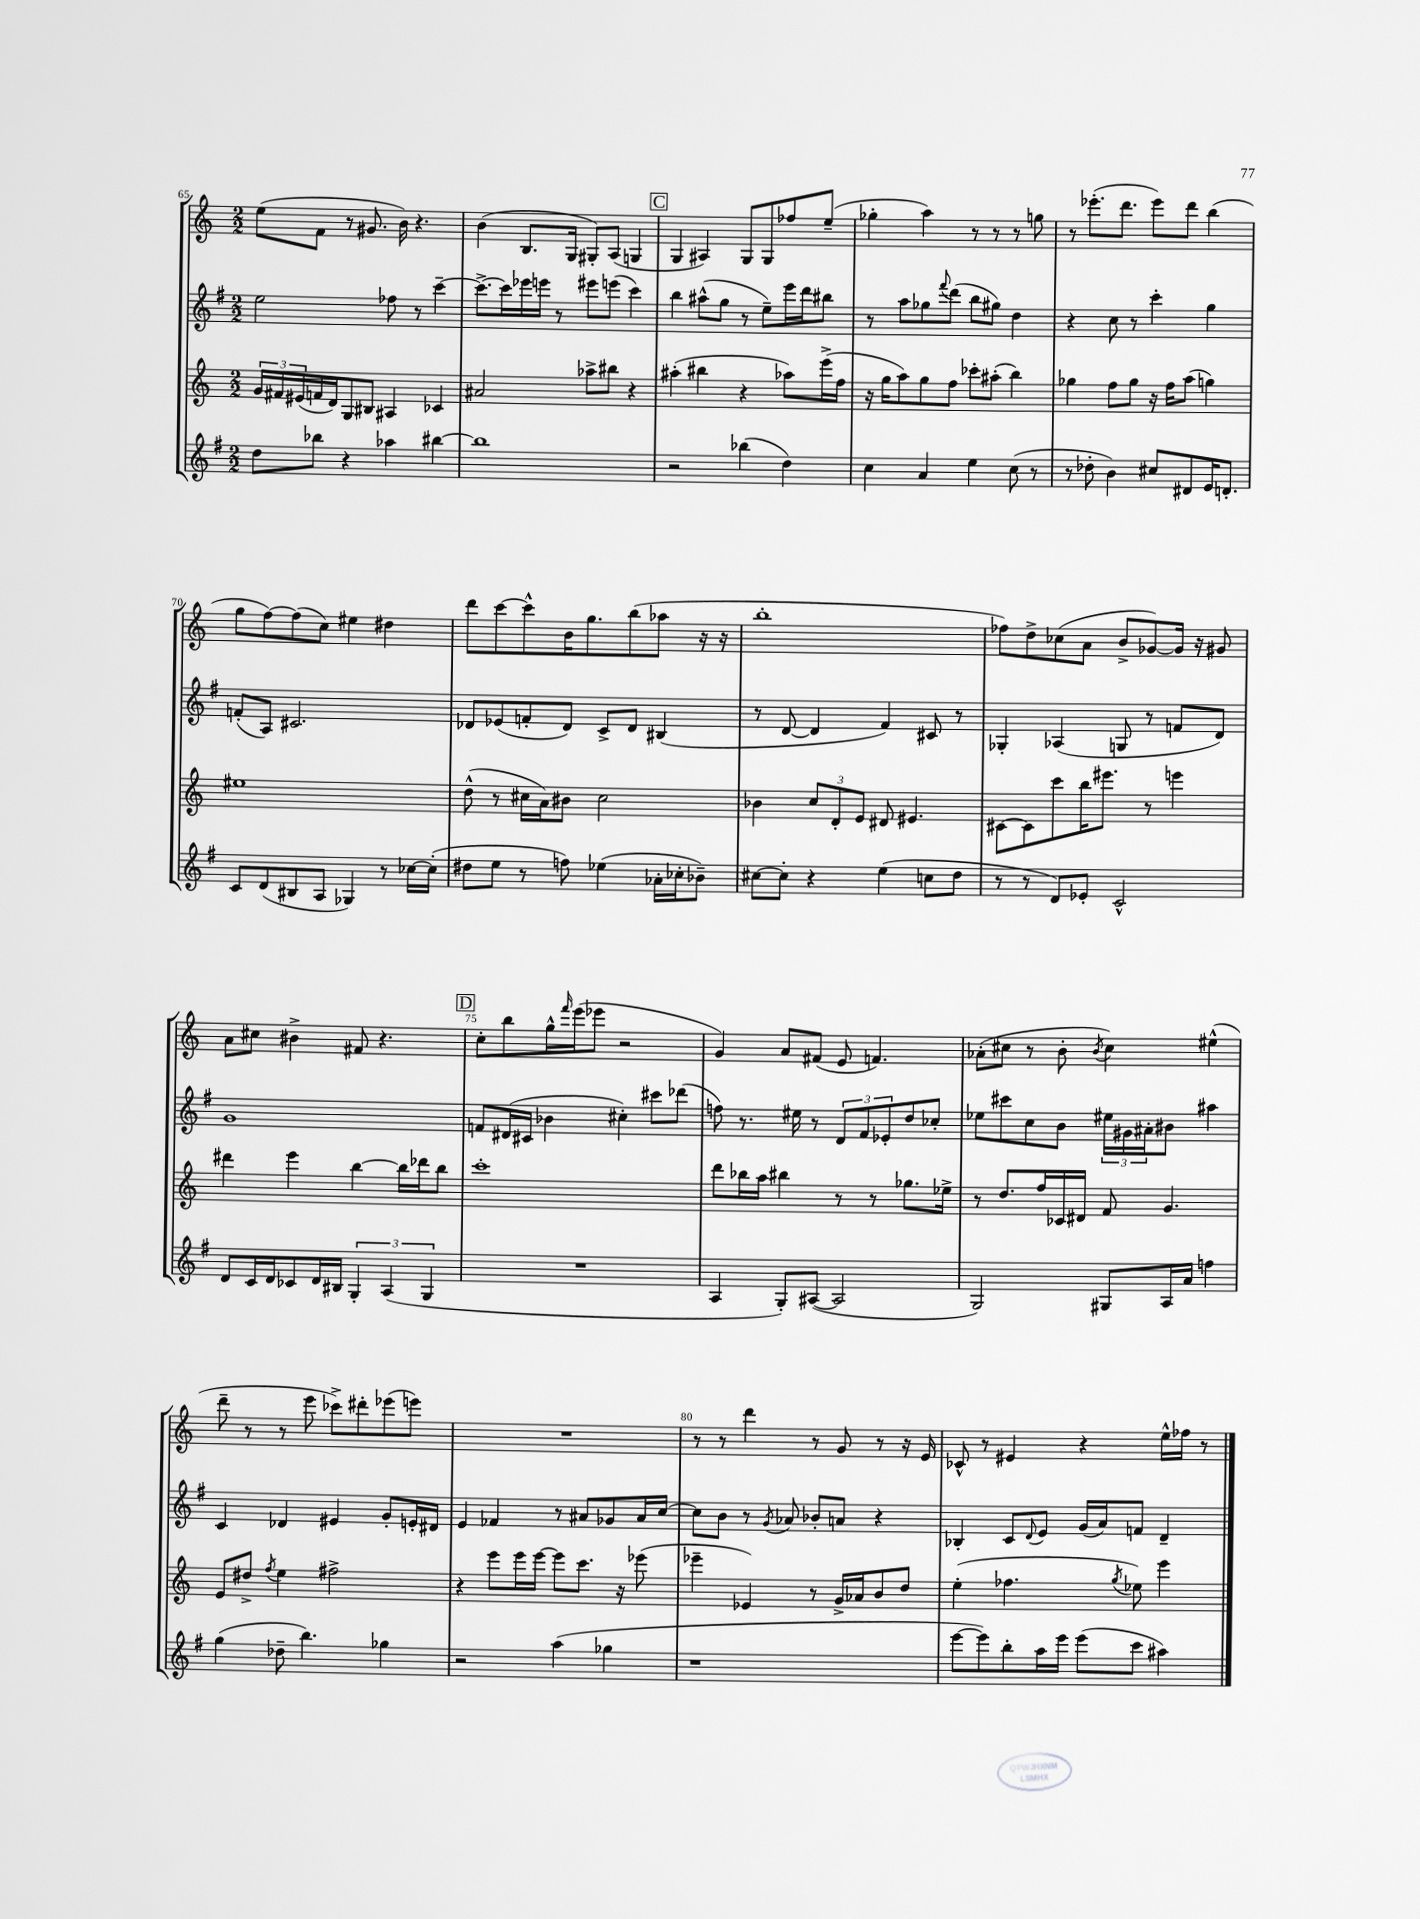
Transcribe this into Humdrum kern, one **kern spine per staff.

**kern	**kern	**kern	**kern
*staff4	*staff3	*staff2	*staff1
*clefG2	*clefG2	*clefG2	*clefG2
*k[f#]	*k[]	*k[f#]	*k[]
*M2/2	*M2/2	*M2/2	*M2/2
8dd	24g	2ee	(8ee
.	24f#	.	.
.	(24e#	.	.
8bb-	16f	.	8f
.	16d)	.	.
4r	8G	.	8r
.	8B#	.	8.g#
4aa-	4A#	8ff-	.
.	.	.	16b)
.	.	8r	4.r
[4bb#	4c-	[4ccc~	.
=	=	=	=
1bb#]	2a#	8.ccc^_	(4b
.	.	16ccc]	.
.	.	16eee-	8.B
.	.	16eee	.
.	.	8r	.
.	.	.	16G
.	8aa-^	8eee#	8G#')
.	8bb#	(8eee	(8A
.	4r	4ccc)	4G
=	=	=	=
2r	(4aa#'	4bb	4G
.	4bb#	(8aa#^^	4A#)
.	.	8gg	.
(4bb-	4r	8r	8G
.	.	8ee~)	8G
4dd)	8aa-)	16eee	8ff-
.	.	16ddd	.
.	(16eee^	8bb#	(8ee~
.	16ff	.	.
=	=	=	=
4cc	16r	8r	4gg-'
.	16gg	.	.
.	8aa)	8aa	.
4a	8gg	8gg-	4aa)
.	.	8qqfff#	.
.	8ff	(8ddd	.
4ee	8ccc-'	8bb	8r
.	(8aa#'	8gg#)	8r
(8cc	4bb)	4dd	8r
8r	.	.	8gg
=	=	=	=
8r	4gg-	4r	8r
8dd-'	.	.	(8.eee-'
4b)	8ff	8cc	.
.	.	.	8.ddd
.	8gg-	8r	.
8cc#	16r	4ccc'	8eee-)
.	16ff	.	.
8d#	(8aa	.	8ddd
16e	4gg)	4gg	(4bb
8.d'	.	.	.
=	=	=	=
8c	1ee#	(8f'	8gg
(8d	.	8A)	[8ff)
8B#	.	2.c#	(8ff]
8A	.	.	8cc)
4G-)	.	.	4ee#
8r	.	.	4dd#
[16cc-	.	.	.
(16cc-']	.	.	.
=	=	=	=
8dd#	(8dd^^	8d-	8ddd
8ee	8r	(8e-	[8ccc
8r	16cc#	8f'	8ccc^^]
.	16a)	.	.
8ff)	8b#	8d-)	16b
.	.	.	8.gg
(4ee-	2cc#	8c^	.
.	.	8d-	(8bb
16a-'	.	(4B#	8aa-
16cc-'	.	.	.
8b-~)	.	.	16r
.	.	.	16r
=	=	=	=
[8cc#	4b-	8r	1bb'
8cc#']	.	[8d	.
4r	12cc	4d]	.
.	12d'	.	.
.	12e	.	.
(4ee	8d#	4f#)	.
.	4.e#	.	.
8cc	.	8c#	.
8dd	.	8r	.
=	=	=	=
8r	[8c#	4G-'	8ff-)
8r	8c#]	.	8dd^
8d)	8ccc	(4A-	(8cc-
8e-'	16bb	.	8a
.	8.eee#	.	.
2c^^	.	8G	8b^
.	8r	8r	[8g-)
.	4eee	8f	16g-]
.	.	.	16r
.	.	8d)	8g#
=	=	=	=
8d	4ddd#	1g	8a
16c	.	.	8cc#
16d	.	.	.
8c-	4eee	.	4b#^
16d	.	.	.
16B#	.	.	.
6G'	[4bb	.	8f#
.	.	.	4.r
(6A	.	.	.
.	16bb]	.	.
.	16ddd-	.	.
6G	.	.	.
.	8bb	.	.
=	=	=	=
1r	1ccc'	8f	8cc'
.	.	(16d#	8bb
.	.	16c#	.
.	.	4b-	16gg^^
.	.	.	16qqfff
.	.	.	(16eee
.	.	.	8eee-
.	.	4cc#')	2r
.	.	8ccc#	.
.	.	(8ddd-	.
=	=	=	=
4A	8ddd	8ff)	4g)
.	16bb-	8.r	.
.	16aa	.	.
8G')	4bb#	.	8a
.	.	16ee#	.
([8A#	.	8r	(8f#
2A#]	8r	12d	8e
.	.	12f#	.
.	8r	.	4.f)
.	.	12e-'	.
.	8.gg-	8dd	.
.	.	8cc-'	.
.	16ee-^	.	.
=	=	=	=
2G)	8r	8ee-	(8a-'
.	8.dd	8ccc#	8cc#
.	.	8cc	8r
.	16ff	.	.
.	16c-	8b	8b'
.	16d#	.	.
.	.	.	8qb
8G#	8f	24ee#	4cc#)
.	.	24g#	.
.	.	24a#'	.
16A	4.g	8b#	.
16a	.	.	.
4ff	.	4aa#	(4ee#^^
=	=	=	=
(4gg	8e	4c	8ddd~
.	8dd#^	.	8r
.	8qff	.	.
8dd-~	4ee	4d-	8r
4.bb)	.	.	8eee
.	2ff#^	4e#	8ccc-^)
.	.	.	8ddd#'
4gg-	.	8g'	(8eee-
.	.	16e'	8eee)
.	.	16d#	.
=	=	=	=
2r	4r	4e	1r
.	8eee	4f-	.
.	16eee	.	.
.	[16eee	.	.
(4aa	8eee]	8r	.
.	8.ccc	8a#	.
4gg-	.	8g-	.
.	16r	.	.
.	(8eee-	16a#	.
.	.	[16cc	.
=	=	=	=
1r	4eee-~	8cc]	8r
.	.	8b	8r
.	4e-)	8r	4ddd
.	.	8qg	.
.	.	8a-	.
.	8r	8b-'	8r
.	16g^	8a	8g
.	16a-	.	.
.	8b	4r	8r
.	8dd	.	16r
.	.	.	16e
=	=	=	=
[8eee	(4ee'	4B-'	8c-^^
8eee])	.	.	8r
8bb'	4.ff-	8c	4e#
.	.	8qqd	.
16aa	.	8e	.
16eee	.	.	.
(8eee	.	(16g	4r
.	.	16a)	.
.	8qgg	.	.
8ccc	8ee-)	8f	.
4aa#)	4eee	4d~	16ee^^
.	.	.	16ff-
.	.	.	8r
==	==	==	==
*-	*-	*-	*-
